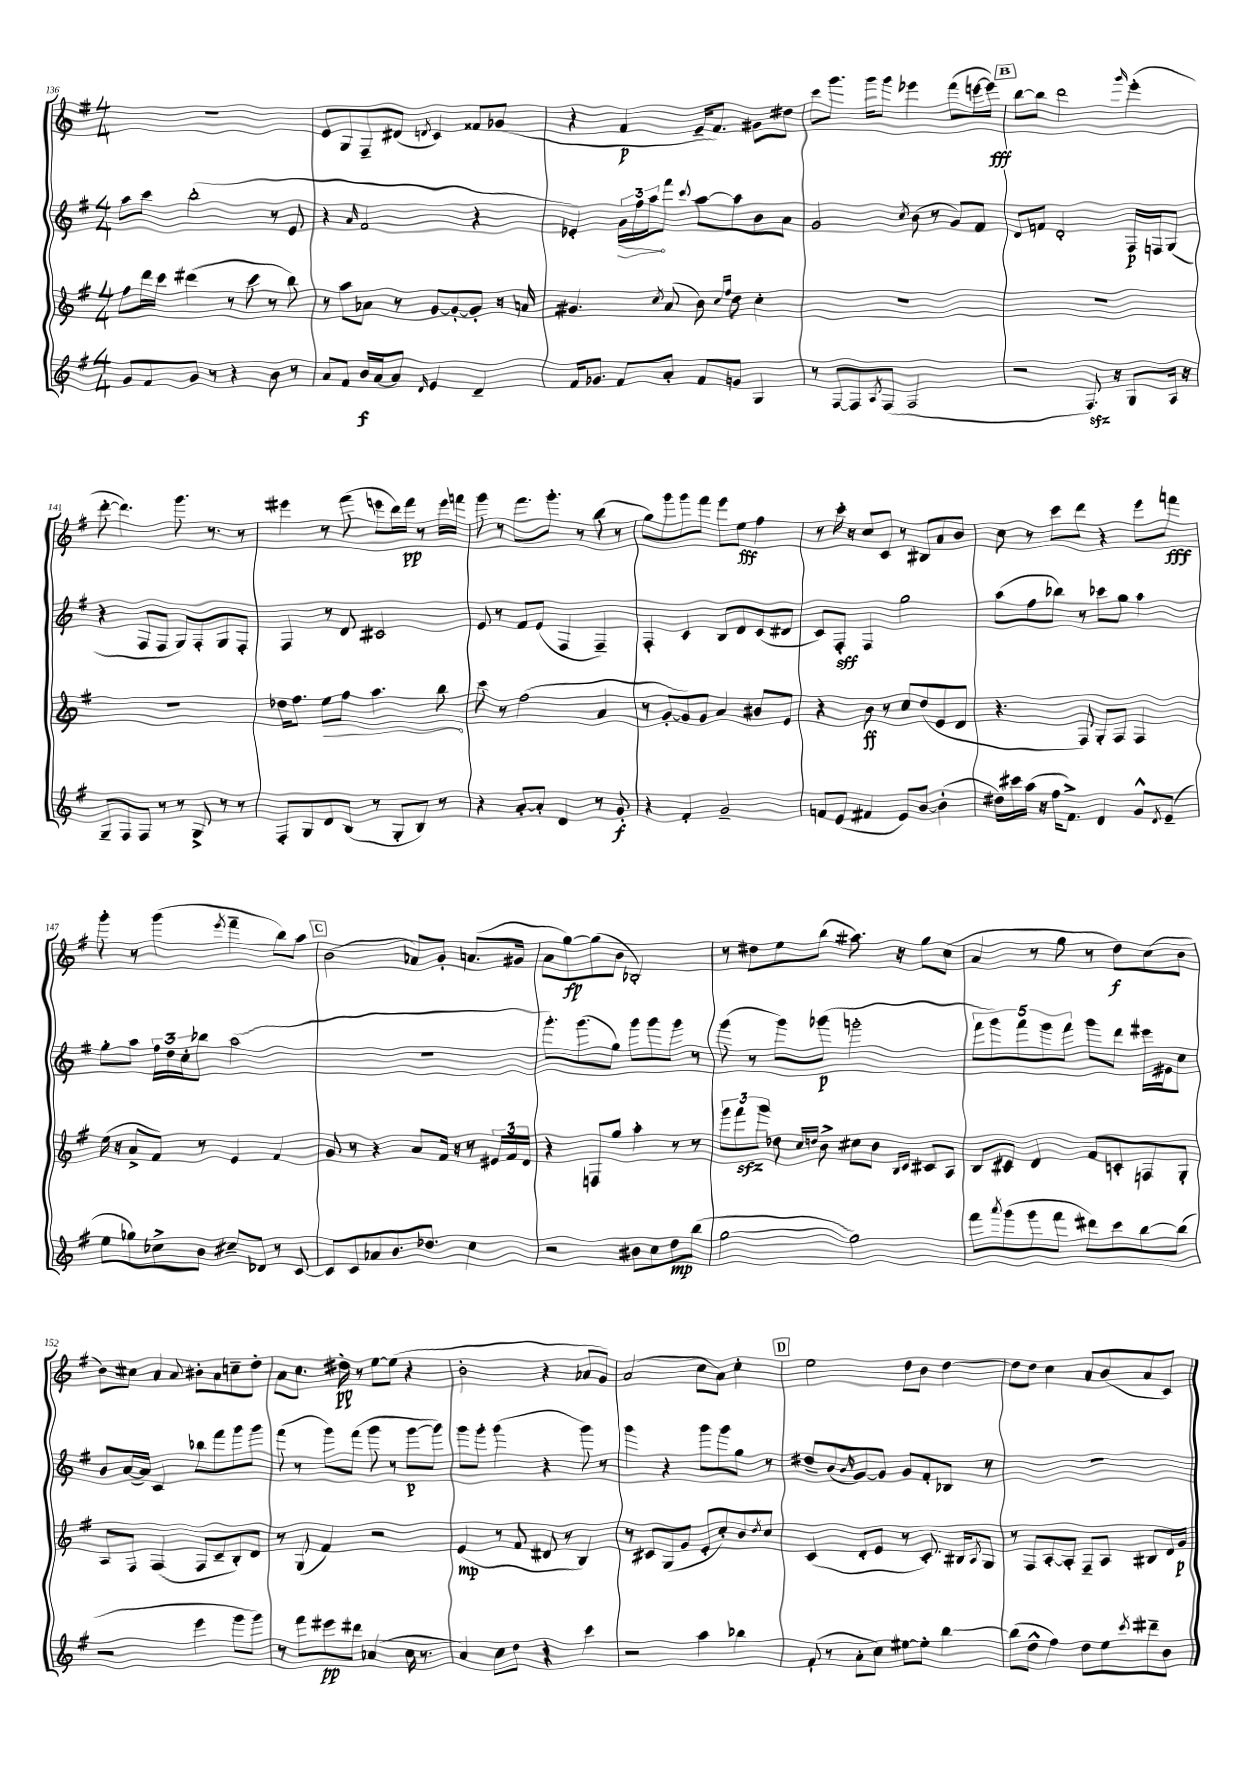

**kern	**dynam	**kern	**dynam	**kern	**dynam	**kern	**dynam
*part4	*part4	*part3	*part3	*part2	*part2	*part1	*part1
*staff4	*staff4	*staff3	*staff3	*staff2	*staff2	*staff1	*staff1
*clefG2	*	*clefG2	*	*clefG2	*	*clefG2	*
*k[f#]	*	*k[f#]	*	*k[f#]	*	*k[f#]	*
*M4/4	*	*M4/4	*	*M4/4	*	*M4/4	*
=136	=136	=136	=136	=136	=136	=136	=136
8g/L	.	8ff#\L	.	8aa\L	.	1r	.
8f#/	.	16ddd\L	.	8ccc\J	.	.	.
.	.	16ccc\JJ	.	.	.	.	.
8g/J	.	(4ddd#X\	.	(2bb'\	.	.	.
8r	.	.	.	.	.	.	.
4r	.	8r	.	.	.	.	.
.	.	8ccc\	.	.	.	.	.
8b\	.	8r	.	8r	.	.	.
8r	.	8bb\)	.	8e/	.	.	.
=137	=137	=137	=137	=137	=137	=137	=137
8a/L	.	8r	.	4r	.	8e/L	.
8f#/J	.	8aa\L	.	.	.	8G/	.
.	.	.	.	16qqa/	.	.	.
16b/LL	f	8a-X\J	.	2f#/	.	8F#~/	.
[16a/J	.	.	.	.	.	.	.
8a/J]	.	8r	.	.	.	(8d#X/J	.
16qqd/	.	.	.	.	.	8qdn/	.
4e/	.	[8g/L	.	.	.	4c/)	.
.	.	8g'/_	.	.	.	.	.
4d~/	.	8g'/J]	.	4r	.	8f##X/L	.
.	.	16r	.	.	.	(8g-X/J	.
.	.	16an/	.	.	.	.	.
=138	=138	=138	=138	=138	=138	=138	=138
16f#/KL	.	4.g#X/	.	4e-X'/)	.	4r	.
8.g-X/J	.	.	.	.	.	.	.
!	!	!	!	!	!LO:HP:b	!	!
8f#/L	.	.	.	24g\LL	>	4f#/	p
.	.	.	.	24ff#\	.	.	.
.	.	.	.	24aa\J	.	.	.
.	.	8qcc/	.	.	.	.	.
8a'/J	.	(8a/	.	8fff#\J	]	.	.
.	.	.	.	8qqccc/	.	.	.
8f#/L	.	8b\)	.	[8aa\L	.	16e~/KL	.
.	.	.	.	.	.	8.f#/J)	.
.	.	16qqcc/LL	.	.	.	.	.
.	.	16qqff#/JJ	.	.	.	.	.
8gn/J	.	8dd\	.	8aa\]	.	.	.
4G/	.	4cc'\	.	8b\	.	8g#X\L	.
.	.	.	.	8a\J	.	8dd#X\J	.
=139	=139	=139	=139	=139	=139	=139	=139
8r	.	1r	.	2g/	.	8ccc\L	.
[8F#/L	.	.	.	.	.	8.ggg\J	.
8F#/]	.	.	.	.	.	.	.
.	.	.	.	.	.	16ggg\KL	.
8qA/	.	.	.	.	.	.	.
(8F#/J	.	.	.	.	.	8ggg\J	.
.	.	.	.	8qcc/	.	.	.
2F#/	.	.	.	(8b\	.	4eee-X\	.
.	.	.	.	8r	.	.	.
.	.	.	.	8g/L)	.	(8fff#\L	.
.	.	.	.	8f#/J	.	[16eeen\L	.
.	.	.	.	.	.	16eee\JJ])	fff
!!LO:REH:place=s1:t=B
=140	=140	=140	=140	=140	=140	=140	=140
2r	.	1r	.	8d/L	.	[8bb\L	.
.	.	.	.	8fn/J	.	8bb\J]	.
.	.	.	.	2d'/	.	2ddd\	.
8.F#zz/)	.	.	.	.	.	.	.
16r	.	.	.	.	.	.	.
.	.	.	.	.	.	16qqggg/	.
8G/L	.	.	.	16F#/LL	p	(4eee'\	.
.	.	.	.	16Fn/J	.	.	.
16A/Jk	.	.	.	(8G/J	.	.	.
16r	.	.	.	.	.	.	.
!!LO:LB:g=z
=141	=141	=141	=141	=141	=141	=141	=141
8G~/L	.	1r	.	4r	.	[8ddd'\	.
8F#/	.	.	.	.	.	4.ddd\])	.
8F#/J	.	.	.	8F#/L	.	.	.
8r	.	.	.	8F#/J	.	.	.
8r	.	.	.	8G/L)	.	8.ggg\	.
8G^/	.	.	.	8F#'/	.	.	.
.	.	.	.	.	.	8.r	.
8r	.	.	.	8G/	.	.	.
8r	.	.	.	8F#'/J	.	8r	.
=142	=142	=142	=142	=142	=142	=142	=142
8F#'/L	.	16dd-X\KL	.	4F#/	.	4eee#X\	.
.	.	8.ff#\J	.	.	.	.	.
8G/	.	.	.	.	.	.	.
!	!	!	!LO:HP:b	!	!	!	!
8d/	.	8ee\L	>	8r	.	8r	.
(8B/J	.	8ff#\J	.	8d/	.	(8fff#\	.
8r	.	4.aa\	.	2c#X/	.	8eeen\L	.
8G'/L	.	.	.	.	.	16ddd\L)	.
.	.	.	.	.	.	16fff#\JJ	pp
8B/J)	.	.	.	.	.	8r	.
8r	.	8bb\	.	.	.	16eee\LL	.
.	.	.	.	.	.	16fffn\JJ	.
.	.	.	]	.	.	.	.
=143	=143	=143	=143	=143	=143	=143	=143
4r	.	8ccc\	.	8e/	.	8ggg\	.
.	.	8r	.	8r	.	8r	.
[8a'/L	.	(2ff#\	.	8f#/L	.	8.fff#\L	.
8a'/J]	.	.	.	(8e/J	.	.	.
.	.	.	.	.	.	8.ggg'\J	.
4d/	.	.	.	4F#/	.	.	.
.	.	.	.	.	.	8r	.
8r	.	4a/	.	4F#~/)	.	(8bb\	.
8g'/	f	.	.	.	.	8r	.
=144	=144	=144	=144	=144	=144	=144	=144
4r	.	8r	.	4F#'/	.	8gg\L)	.
.	.	[8g'/L	.	.	.	8ggg\	.
4f#'/	.	8g/])	.	4c/	.	8ggg\	.
.	.	8g/J	.	.	.	8fff#\J	.
2g~/	.	4a/	.	8B/L	.	8eee\L	.
.	.	.	.	8d/	.	8ee\J	fff
.	.	8b#X/L	.	(8c/	.	4ff#\	.
.	.	8e/J	.	8d#X/J	.	.	.
=145	=145	=145	=145	=145	=145	=145	=145
8fn/L	.	4r	.	8c/L)	.	8r	.
(8e/J	.	.	.	8F#'/J	sff	16ccc'\	.
.	.	.	.	.	.	16r	.
4f#X/	.	8b\	ff	4F#/	.	8cc/L	.
.	.	8r	.	.	.	8c/J	.
8e/L)	.	8cc/L	.	2gg\	.	8r	.
[8b/J	.	(8dd/	.	.	.	8B#X/L	.
(4b'\]	.	8e/	.	.	.	8a/	.
.	.	8d/J	.	.	.	8b/J	.
=146	=146	=146	=146	=146	=146	=146	=146
16dd#X\LL)	.	4.r	.	(8aa\L	.	8cc\	.
16ccc#X\	.	.	.	.	.	.	.
(16aa\JJ	.	.	.	8ff#\	.	8r	.
16r	.	.	.	.	.	.	.
16ff#\KL	.	.	.	8bb-X\J)	.	8ccc\L	.
8.f#^\J)	.	.	.	.	.	.	.
.	.	8F#/)	.	8r	.	8ddd\J	.
4d/	.	8G'/L	.	8ccc-X\L	.	4r	.
.	.	8F#/J	.	8gg\J	.	.	.
8g^^/L	.	4F#/	.	4aa\	.	8eee\L	.
8qd/	.	.	.	.	.	.	.
(8e~/J	.	.	.	.	.	8fffn\J	fff
!!LO:LB:g=z
=147	=147	=147	=147	=147	=147	=147	=147
8ee\L	.	(16ee\	.	8gg'\L	.	8ggg'\	.
.	.	16r	.	.	.	.	.
8gg-X\)	.	8a^/L	.	8aa\J	.	8r	.
8cc-X^\	.	8f#/J)	.	24ff#\LL	.	(4ggg\	.
.	.	.	.	24dd\	.	.	.
.	.	.	.	24cc'\J	.	.	.
8b\J	.	8r	.	8bb-X\J	.	.	.
.	.	.	.	.	.	8qeee/	.
8cc#X~/L	.	4e/	.	(2aa\	.	4fff#~\	.
8d-X/J	.	.	.	.	.	.	.
8r	.	4f#/	.	.	.	8bb\L)	.
[8c/	.	.	.	.	.	8aa\J	.
!!LO:REH:place=s1:t=C
=148	=148	=148	=148	=148	=148	=148	=148
8c/L]	.	8g/	.	1r	.	(2b\	.
8c/	.	8r	.	.	.	.	.
8a-X/	.	4r	.	.	.	.	.
8.b/	.	.	.	.	.	.	.
.	.	8a/L	.	.	.	8a-X/L)	.
8.dd-X/J	.	.	.	.	.	.	.
.	.	16f#/Jk	.	.	.	8g'/J	.
.	.	16r	.	.	.	.	.
4cc\	.	8r	.	.	.	(8.an/L	.
.	.	24e#X/LL	.	.	.	.	.
.	.	24f#/	.	.	.	.	.
.	.	.	.	.	.	16g#X/Jk	.
.	.	24d/JJ	.	.	.	.	.
=149	=149	=149	=149	=149	=149	=149	=149
2r	.	4r	.	8.ggg'\L)	.	8a\L	.
.	.	.	.	.	.	[8gg\)	fp
.	.	.	.	(8.ggg\	.	.	.
.	.	8Fn/L	.	.	.	(8gg\]	.
.	.	8gg/J	.	8gg\J)	.	8b\J	.
8b#X\L	.	4aa'\	.	8ggg\L	.	2B-X'/)	.
8cc\	.	.	.	8ggg\	.	.	.
8dd\	mp	8r	.	8ggg\J	.	.	.
(8bb\J	.	8r	.	8r	.	.	.
=150	=150	=150	=150	=150	=150	=150	=150
[2gg\	.	12ggg\L	.	(8ggg\	.	8r	.
.	.	12fff#zz\	.	.	.	.	.
.	.	.	.	8r	.	8dd#X\L	.
.	.	12ggg\J	.	.	.	.	.
.	.	8dd-X\	.	8ggg\L)	.	8ee\	.
.	.	16qqcc/LL	.	.	.	.	.
.	.	16qqddn/JJ	.	.	.	.	.
.	.	8b^\	.	(8ggg-X\J	p	(8bb\J	.
2gg\])	.	8cc#X\L	.	2gggn'\	.	8.aa#X\)	.
.	.	8b\J	.	.	.	.	.
.	.	.	.	.	.	16r	.
.	.	16qqB/LL	.	.	.	.	.
.	.	16qqc/JJ	.	.	.	.	.
.	.	8c#X/L	.	.	.	8gg\L	.
.	.	8A/J	.	.	.	(8cc\J	.
=151	=151	=151	=151	=151	=151	=151	=151
8fff#\L	.	8B/L	.	10fff#\L	.	4a/	.
.	.	.	.	10ggg\)	.	.	.
8qaaa/	.	.	.	.	.	.	.
(8ggg\	.	8c#X/J	.	.	.	.	.
.	.	.	.	10fff#\	.	.	.
8ggg\	.	4d/	.	.	.	8r	.
.	.	.	.	10ggg\	.	.	.
8fff#\J	.	.	.	.	.	8gg\	.
.	.	.	.	10fff#\J	.	.	.
8ddd#X\L)	.	8f#/L	.	8ggg\L	.	8r	.
8ccc\	.	8cn'/	.	8ddd\J	.	8dd\L)	f
[8bb\	.	8Fn/	.	16eee#X\LL	.	(8cc\	.
.	.	.	.	16e#X\J	.	.	.
(8bb\J]	.	8G'/J	.	8cc\J	.	8b\J	.
!!LO:LB:g=z
=152	=152	=152	=152	=152	=152	=152	=152
2r	.	8A/L	.	8b/L	.	8b\L)	.
.	.	8F#/J	.	([16a/L	.	8cc#X\J	.
.	.	.	.	16a/JJ])	.	.	.
.	.	(4F#/	.	4c/	.	4a/	.
.	.	.	.	.	.	8qqa/	.
4eee\	.	8F#/L	.	8bb-X\L	.	8b#X'\L	.
.	.	8c~/	.	8fff#\	.	8a\	.
8ggg\L	.	8B'/)	.	8ggg\	.	8ccn~\	.
8ggg\J)	.	8d/J	.	8ggg\J	.	8dd'\J	.
=153	=153	=153	=153	=153	=153	=153	=153
8r	.	8r	.	(8fff#\	.	8a\L	.
8fff#\L	.	(8G/	.	8r	.	8.cc\J	.
8eee#X\	pp	4f#/)	.	8ggg\L)	.	.	.
.	.	.	.	.	.	16dd#X'\	pp
8ddd#X\J	.	.	.	(8fff#\J	.	8r	.
(4a-X/	.	2r	.	8ggg\	.	[8ee\L	.
.	.	.	.	8r	.	(8ee\J]	.
16cc\	.	.	.	[8ggg\L	p	4r	.
8.r	.	.	.	.	.	.	.
.	.	.	.	8ggg\J])	.	.	.
=154	=154	=154	=154	=154	=154	=154	=154
4a/)	.	(4e/	mp	8ggg\L	.	2b'\	.
.	.	.	.	8ggg'\J	.	.	.
8cc\L	.	8r	.	(4ggg\	.	.	.
8dd\J	.	8f#/	.	.	.	.	.
4r	.	8d#X/	.	4r	.	4r	.
.	.	8r	.	.	.	.	.
4ccc\	.	4B/)	.	8ggg\)	.	8a-X/L	.
.	.	.	.	8r	.	8g/J)	.
=155	=155	=155	=155	=155	=155	=155	=155
2r	.	8r	.	4ggg\	.	(2a/	.
.	.	8c#X/L	.	.	.	.	.
.	.	(8G/	.	4r	.	.	.
.	.	8g/J	.	.	.	.	.
4aa\	.	8e'/L	.	8ggg\L	.	8cc\L	.
.	.	8cc'/)	.	8ggg\	.	8a\J)	.
4bb-X\	.	8b/	.	8gg\J	.	4cc'\	.
.	.	8qdd/	.	.	.	.	.
.	.	8cc/J	.	8r	.	.	.
!!LO:REH:place=s1:t=D
=156	=156	=156	=156	=156	=156	=156	=156
(8f#'/	.	(4c/	.	8dd#X~/L	.	2ee\	.
8r	.	.	.	(8b/	.	.	.
.	.	.	.	16qqb/	.	.	.
8a'\L	.	8d'/L	.	[8g/)	.	.	.
8cc\J)	.	8e/J	.	8g/J]	.	.	.
[8ee#X\L	.	8r	.	8g/L	.	8dd\L	.
8ee#'\J]	.	8.c'/)	.	8f#'/	.	8b\J	.
[4bb\	.	.	.	8B-X/J	.	[4dd\	.
.	.	16B#X/KL	.	.	.	.	.
.	.	8qA/	.	.	.	.	.
.	.	8G/J	.	8r	.	.	.
=157	=157	=157	=157	=157	=157	=157	=157
(8bb\L]	.	8r	.	1r	.	8dd\L]	.
8dd^^\J	.	8F#/L	.	.	.	8dd\J	.
4ff#\)	.	[8A'/	.	.	.	4cc\	.
.	.	8A'/J]	.	.	.	.	.
8dd\L	.	8F#~/L	.	.	.	8a/L	.
8ee\	.	8A/J	.	.	.	(8b/	.
8qccc/	.	.	.	.	.	.	.
8ddd#X~\	.	8B#X/L	.	.	.	8a/	.
8b\J	.	16d/L	.	.	.	8c/J)	.
.	.	16g/JJ	p	.	.	.	.
==	==	==	==	==	==	==	==
*-	*-	*-	*-	*-	*-	*-	*-
